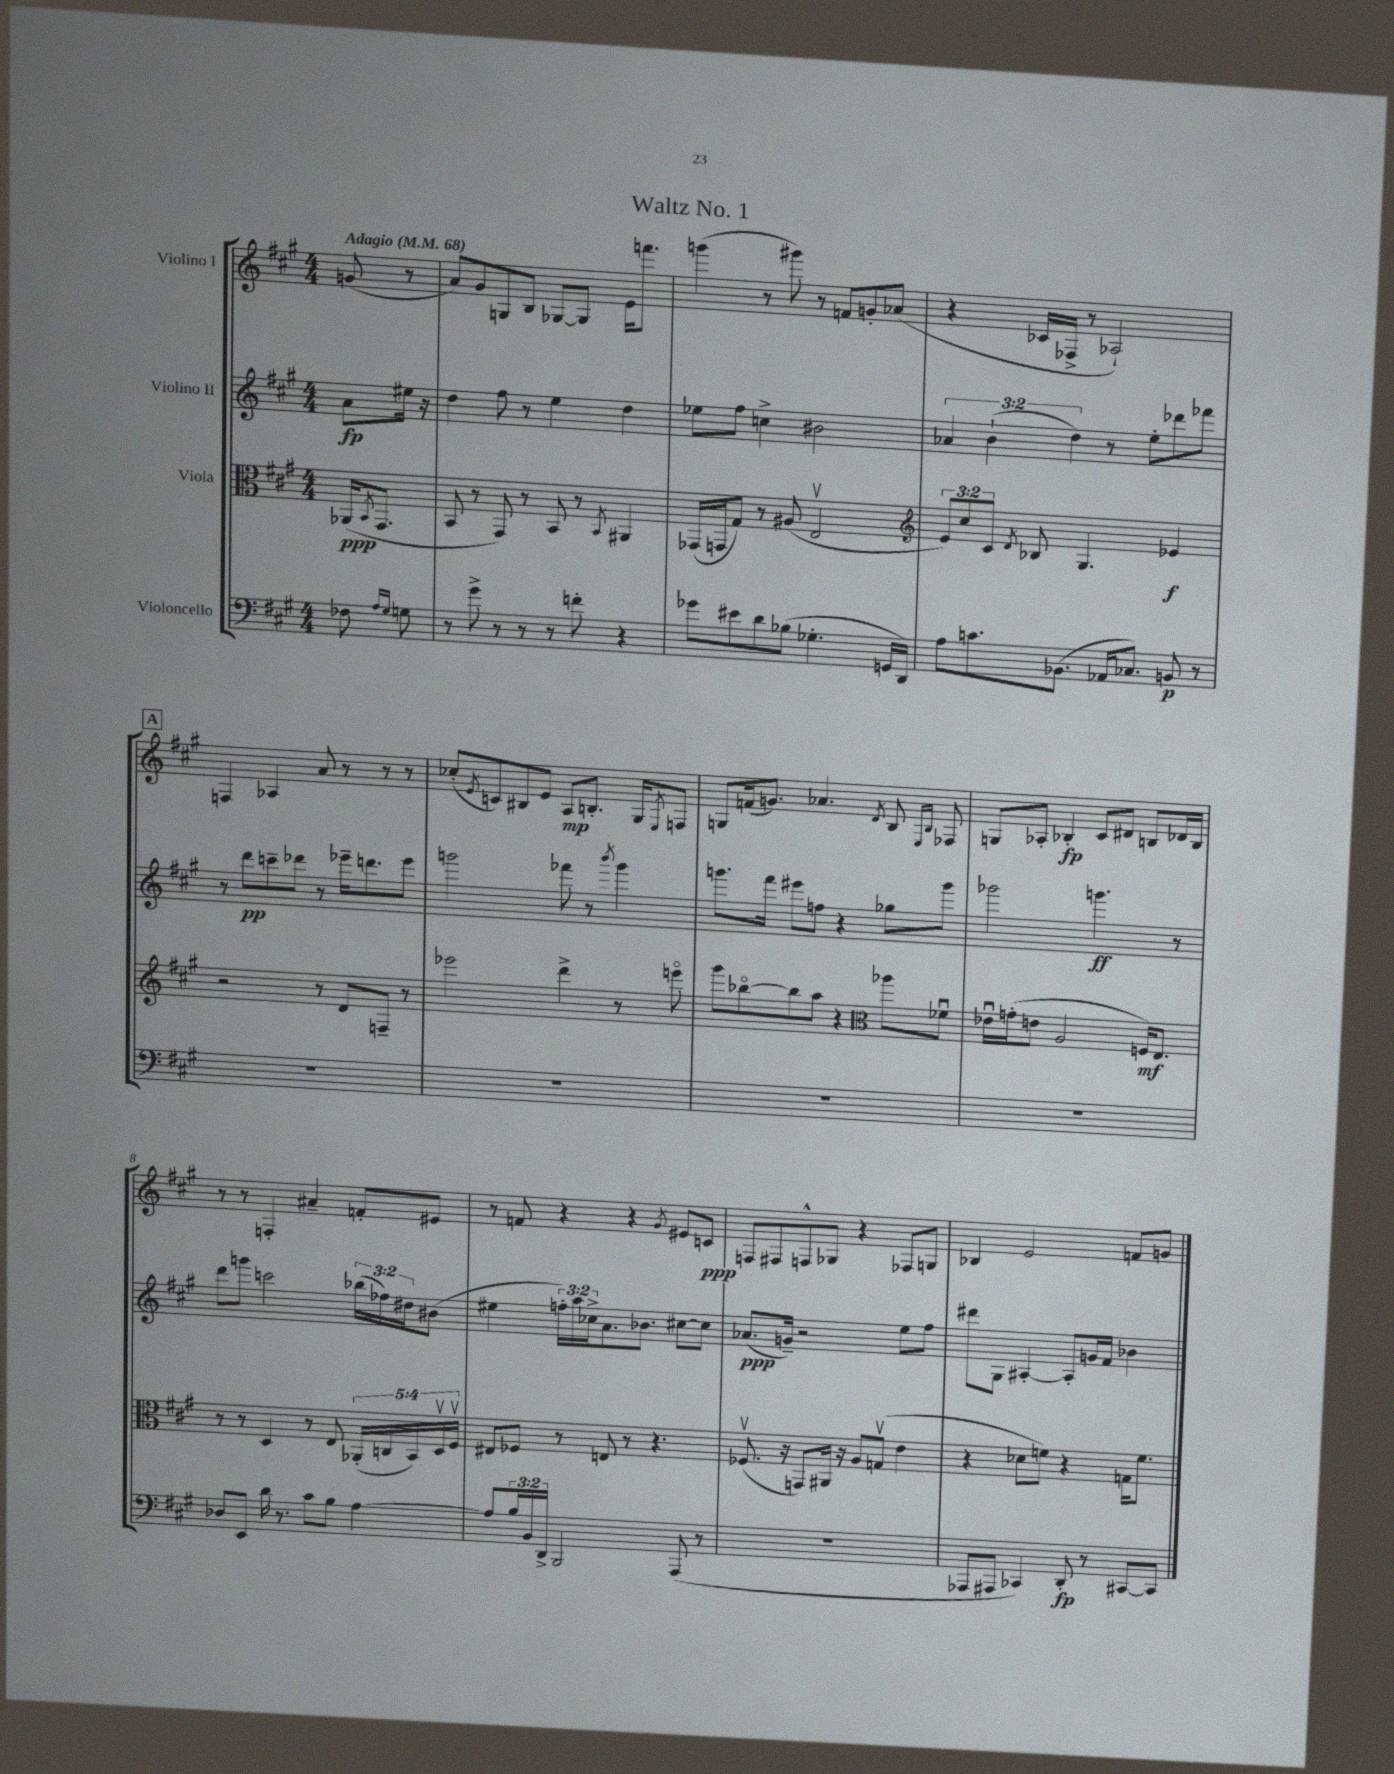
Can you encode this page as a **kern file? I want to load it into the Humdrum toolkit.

**kern	**kern	**kern	**kern
*staff4	*staff3	*staff2	*staff1
*clefF4	*clefC3	*clefG2	*clefG2
*k[f#c#g#]	*k[f#c#g#]	*k[f#c#g#]	*k[f#c#g#]
*M4/4	*M4/4	*M4/4	*M4/4
*MM68	*MM68	*MM68	*MM68
8F-\	(16AA-/LK	8a\L	(8g/
.	8qBB/	.	.
.	8.GG#/J	.	.
16qqA/LL	.	.	.
16qqG#/JJ	.	.	.
8G\	.	16ee#\Jk	8r
.	.	16r	.
=	=	=	=
8r	8BB/	4dd\	8a/L)
8g#^\	8r	.	8g#/
8r	8GG#/)	8ff#\	8G/
8r	8r	8r	8B/J
8r	8BB/	4ee\	[8G-/L
8f'\	8r	.	8G-/]J
.	8qBB/	.	.
4r	4AA#/	4dd\	16e\LK
.	.	.	8.fff\J
=	=	=	=
8g-\L	(16GG-/LL	8ee-\L	(4ggg\
.	16GG/J	.	.
8e#\	8G#/J)	8ff#\J	.
8d\	8r	4cc^\	8r
(8B-\J	(8A#/	.	8ggg#\)
4.G-'\	2Ev/	2b#\	8r
.	.	.	8f/L
.	.	.	8g'/
16GG/LL	.	.	(8a-/J
16DD/JJ)	.	.	.
=	=	=	=
*	*clefG2	*	*
8A\L	12e/L)	6a-/	4r
.	12cc#/	.	.
8.c\	.	.	.
.	12c#/J	(6b`\	.
.	8qd/	.	.
.	8B-/	.	16c-/LL
(8.BB-\J	.	.	16F-^/JJ
.	.	6dd\)	.
.	4.G#/	.	8r
16AA-/LK	.	8r	2A-`/)
8.C-/J)	.	.	.
.	.	8ee'\L	.
8BB/	4e-/	8ddd-\	.
8r	.	8fff-\J	.
=	=	=	=
1r	2r	8r	4F/
.	.	8ddd\L	.
.	.	8ccc~\	4A-/
.	.	8ddd-\J	.
.	8r	8r	8a/
.	8d/L	16eee-~\LK	8r
.	.	8.ddd\	.
.	8F~/J	.	8r
.	8r	8eee-\J	8r
=	=	=	=
1r	2eee-\	2ggg\	(8cc-'/L
.	.	.	8qe/
.	.	.	8c/)
.	.	.	8B#/
.	.	.	8e/J
.	4ddd^\	8fff-\	8A/L
.	.	8r	8.B'/J
.	.	8qbbb/	.
.	8r	4ggg\	.
.	.	.	16G#/LK
.	.	.	8qE/
.	8eeeo\	.	8F/J
=	=	=	=
1r	8ggg#\L	8.ggg\L	8G/L
.	[8bb-o\	.	(16f/k
.	.	16fff#\Jk	8.g/J)
.	8bb-\]	8eee#\L	.
.	8aa\J	8ff\J	4.a-/
.	4r	4r	.
*	*clefC3	*	*
.	.	.	8qd/
.	8aa-\L	8gg-\L	8B/
.	.	.	16qqE/LL
.	.	.	16qqB/JJ
.	8f-u\J	8ggg\J	8F-/
=	=	=	=
1r	16e-u\LL	2ggg-\	8G/L
.	(16g'\J	.	.
.	8e\J	.	8A-'/J
.	2A/	.	4B-'/
.	.	4.ggg\	8c#/L
.	.	.	8d#/J
.	16F/LK)	.	8B/L
.	8.E/J	.	.
.	.	8r	16d-/L
.	.	.	16B/JJ
=	=	=	=
8D-/L	8r	8ddd\L	8r
8EE/J	8r	8ggg\J	8r
16d\	4D/	2ccc\	4F'/
8.r	.	.	.
8c#\L	8r	.	4a#~/
8B\J	8E/	.	.
[4A\	(20AA-'/LL	(24bb-\LL	8f'/L
.	.	24ff-\)	.
.	20C/	.	.
.	.	24dd#\J	.
.	20BB/)	.	.
.	.	(8b#\J	8e#/J
.	20Dv/	.	.
.	20F#v/JJ	.	.
=	=	=	=
8A/]L	8E#/L	4ee#\	8r
24B/L	8F-/J	.	8f/
24BB/	.	.	.
24DD^/JJ	.	.	.
2BBB/	8r	24ff'\LL)	4r
.	.	24aa\	.
.	.	24cc-^\J	.
.	8E/	8.a\	.
.	8r	.	4r
.	.	8.b-\J	.
.	4.r	.	.
.	.	.	8qg#/
(8AAA/	.	[8cc#\L	8e#/L
8r	.	8cc#\]J	8c/J
=	=	=	=
1r	(8.F-v/	(8.a-/L	8F/L
.	.	.	8F#/
.	16r	16g~/Jk)	.
.	8GG/L)	2r	8F^^/
.	16AA#/Jk	.	8G-/J
.	16r	.	.
.	8A/L	.	4r
.	(8Gv/J	.	.
.	4e\	8ee\L	8F-/L
.	.	8ff#\J	8G/J
=	=	=	=
8AAA-/L	4r	8ddd#\L	4B-/
8AAA#/J	.	8G#\J	.
4CC-/)	8d-\L	[4A#'/	2e/
.	8f\J)	.	.
8DD'/	4r	8A#'/]L	.
8r	.	16g/L	.
.	.	16f#/JJ	.
[8CC#/L	16G\LK	4b-\	8f/L
.	8.f\J	.	.
8CC#/]J	.	.	8g/J
==	==	==	==
*-	*-	*-	*-
